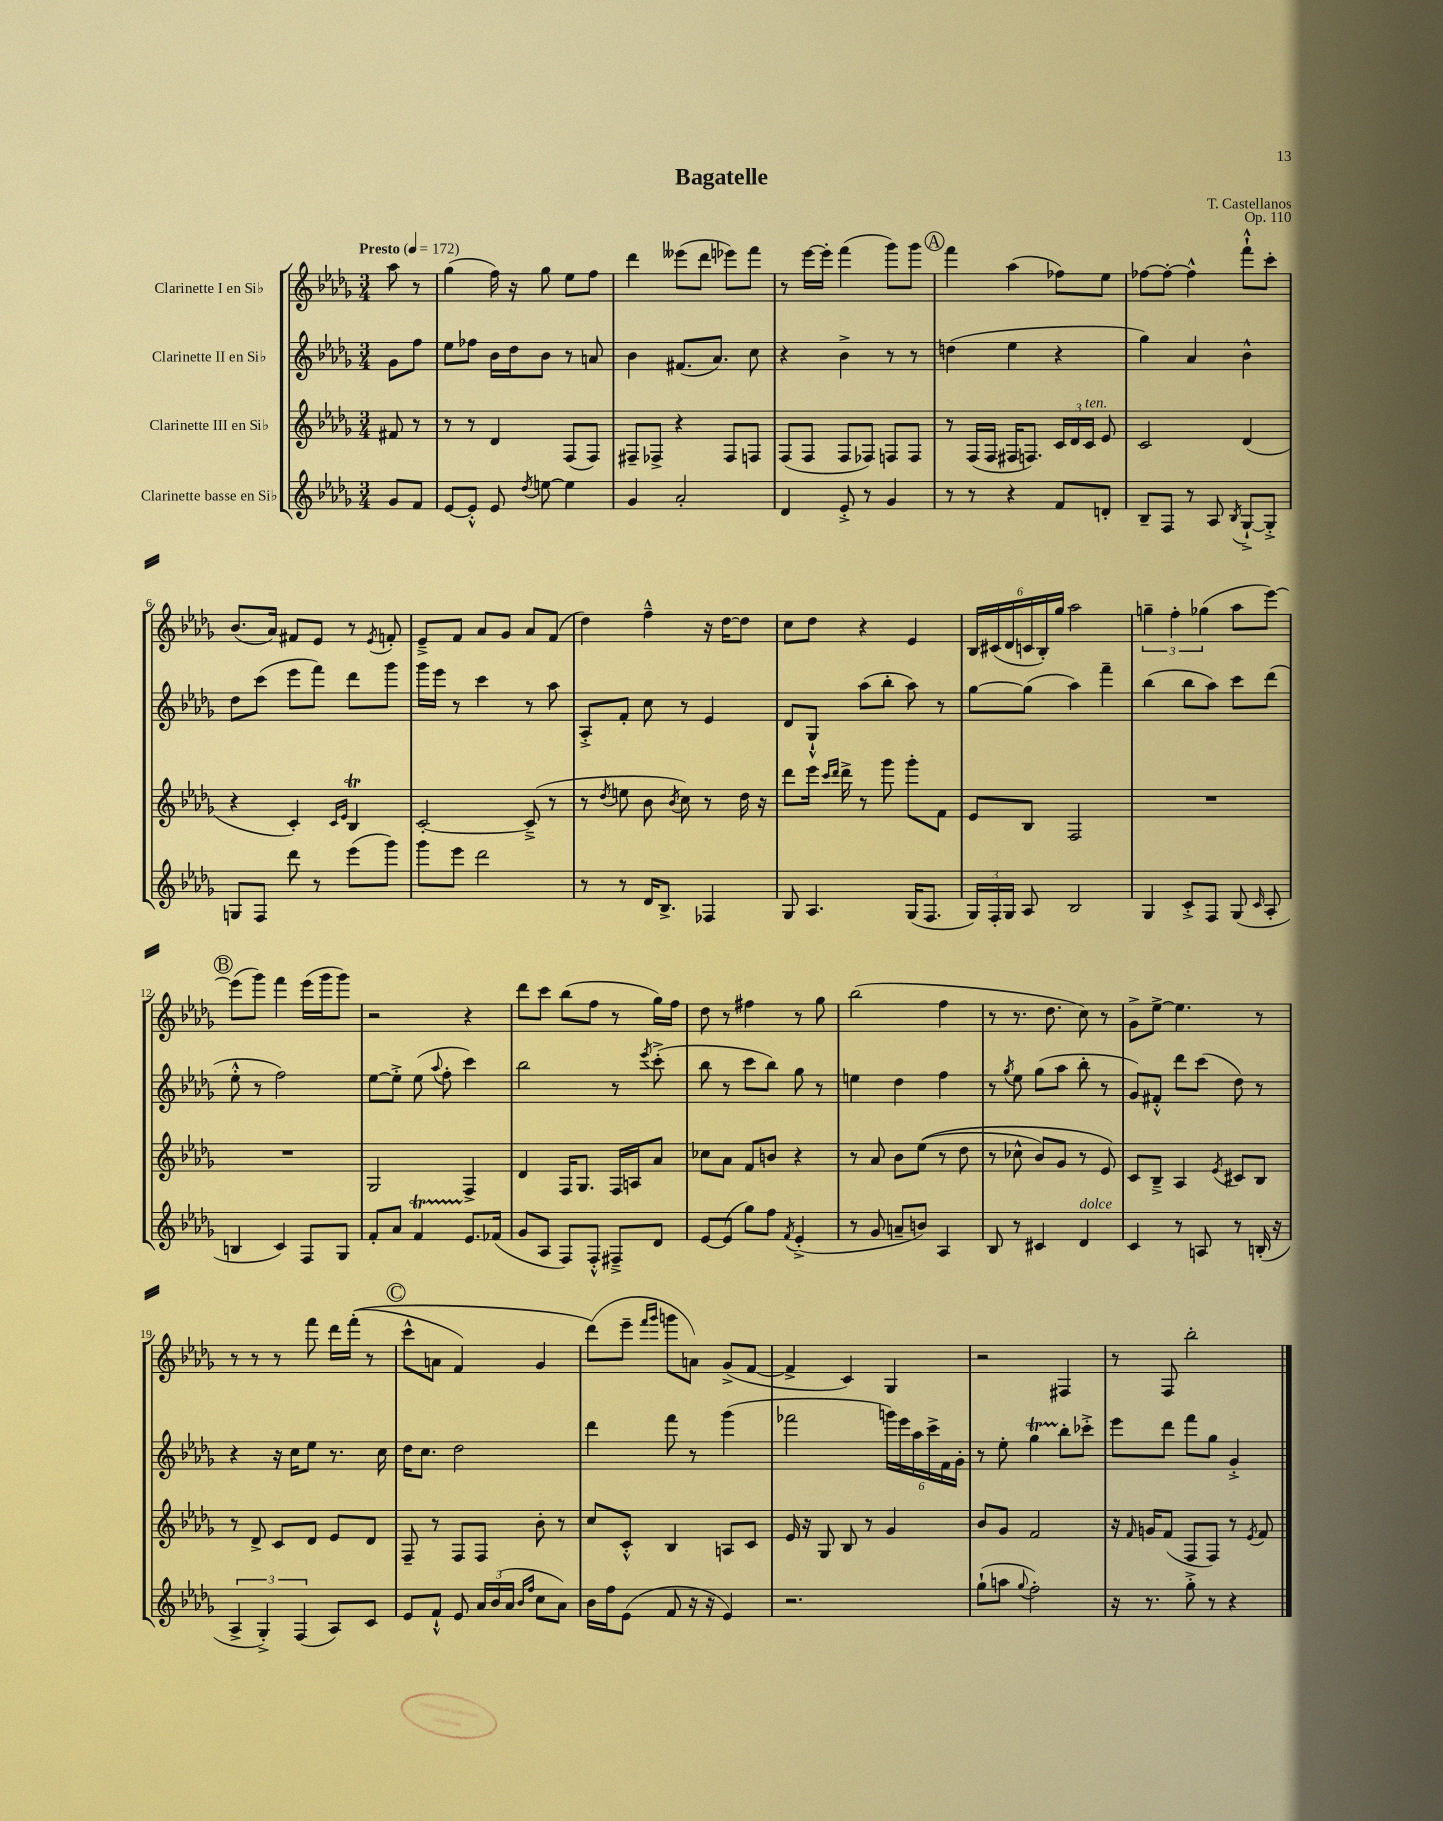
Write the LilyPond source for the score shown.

\header { title = "Bagatelle" composer = "T. Castellanos" opus = "Op. 110" }
<<
\new StaffGroup <<
\new Staff = "s0" \with { instrumentName = "Clarinette I en Sib" } {
    \clef treble \key des \major \numericTimeSignature \time 3/4 \partial 4 \tempo "Presto" 4 = 172
    \autoBeamOff aes''8 r8 |
    ges''4( f''16) r16 ges''8 ees''8[ f''8] |
    des'''4 eeses'''8[( des'''8] ees'''8[) f'''8] |
    r8 ees'''16[~ ees'''16]-. f'''4( ges'''8[) ges'''8] |
    \mark \markup { \circle "A" } f'''4 aes''4( fes''8[) ees''8] |
    fes''8[~ fes''8]~-. fes''4-^ f'''8[-!-^ c'''8]-. |
    bes'8.[( aes'16]) fis'8[ ees'8] r8 \acciaccatura { ees'8 } f'8-. |
    ees'8[---> f'8] aes'8[ ges'8] aes'8[ f'8]( |
    des''4) f''4---^ r16 des''16[~ des''8] |
    c''8[ des''8] r4 ees'4 |
    \tuplet 6/4 { bes16[ cis'16( des'16 c'16 bes16-.) ges''16] } aes''2 |
    \tuplet 3/2 { g''4-- f''4-. ges''4( } aes''8[ ees'''8]~) |
    \mark \markup { \circle "B" } ees'''8[( ges'''8]) f'''4 ees'''16[( ges'''16 ges'''8]) |
    r2 r4 |
    des'''8[ c'''8] bes''8[( f''8] r8 ges''16[) f''16] |
    des''8 r8 fis''4 r8 ges''8 |
    bes''2( f''4 |
    r8 r8. des''8. c''8) r8 |
    ges'8[-> ees''8]~-> ees''4. r8 |
    r8 r8 r8 f'''8 des'''16[ f'''16]-.(\( r8 |
    \mark \markup { \circle "C" } c'''8[-^ a'8] f'4) ges'4 |
    des'''8[(\) ees'''8]-- \grace { f'''16[ ges'''16] } g'''8[ a'8]) ges'8[->( f'8]~ |
    f'4-> c'4) ges4 |
    r2 fis4 |
    r8 f8 bes''2-. \bar "|." |
}
\new Staff = "s1" \with { instrumentName = "Clarinette II en Sib" } {
    \clef treble \key des \major \numericTimeSignature \time 3/4 \partial 4
    \autoBeamOff ges'8[ f''8] |
    ees''8[ fes''8] bes'16[ des''16 bes'8] r8 a'8 |
    bes'4 fis'8.[( aes'8.]) c''8 |
    r4 bes'4-> r8 r8 |
    \mark \markup { \circle "A" } d''4( ees''4 r4 |
    ges''4) aes'4 bes'4-^ |
    des''8[ c'''8]( ees'''8[ f'''8]) des'''8[ ges'''8] |
    ges'''16[ ees'''16] r8 c'''4 r8 aes''8 |
    aes8[-.-> f'8]-. c''8 r8 ees'4 |
    des'8[ ges8]-!-^ aes''8[( bes''8]-. aes''8) r8 |
    ges''8[~ ges''8]( aes''4) f'''4-- |
    bes''4( bes''8[ aes''8]) c'''8[ des'''8]( |
    \mark \markup { \circle "B" } ees''8-.-^ r8 f''2) |
    ees''8[~ ees''8]-.-> ees''8( \appoggiatura { aes''8 } f''8-. c'''4) |
    bes''2 r8 \acciaccatura { ees'''8 } c'''8-.->( |
    bes''8 r8 c'''8[ bes''8]) ges''8 r8 |
    e''4 des''4 f''4 |
    r8 \acciaccatura { ges''8 } ees''8 ges''8[( aes''8] bes''8-. r8 |
    ges'8[) fis'8]-.-^ des'''8[ c'''8]( des''8) r8 |
    r4 r16 c''16[ ees''8] r8. c''16 |
    \mark \markup { \circle "C" } des''16[ c''8.] des''2 |
    des'''4 f'''8 r8 ges'''4( |
    fes'''2 \tuplet 6/4 { g'''16[) ees'''16 aes''16 c'''16-> f'16 ges'16]-. } |
    r8 ees''8-. ges''4\startTrillSpan bes''8[-.\stopTrillSpan ces'''8]-.-> |
    ees'''8[ des'''8] f'''8[ ges''8] ges'4-.-> \bar "|." |
}
\new Staff = "s2" \with { instrumentName = "Clarinette III en Sib" } {
    \clef treble \key des \major \numericTimeSignature \time 3/4 \partial 4
    \autoBeamOff fis'8 r8 |
    r8 r8 des'4 f8[( f8]) |
    fis8[-- fes8]-> r4 fes8[ f8] |
    f8[( f8] f8[ fes8]) f8[ f8] |
    \mark \markup { \circle "A" } r8 f16[( f16] fis16[ f8.]) \tuplet 3/2 { c'16[ des'16 c'16]^\markup { \italic "ten." } } ees'8 |
    c'2 des'4( |
    r4 c'4-.) \grace { c'16[ ees'16] } bes4\trill |
    c'2~-. c'8--->( r8 |
    r8 \acciaccatura { des''8 } e''8 bes'8 \acciaccatura { bes'8 } c''8) r8 des''16 r16 |
    des'''8[ ees'''16] \grace { c'''16[ des'''16] } des'''16-> r8 ges'''8 ges'''8[-. f'8] |
    ees'8[ bes8] f2 |
    R2. |
    \mark \markup { \circle "B" } R2. |
    ges2 f4-> |
    des'4 f16[ ges8.] f16[ a16 aes'8] |
    ces''8[ aes'8] f'8[ b'8] r4 |
    r8 aes'8 bes'8[ ees''8](\( r8 des''8 |
    r8 ces''8-^ bes'8[) ges'8] r8 ees'8\) |
    c'8[ bes8]---> aes4 \acciaccatura { ees'8 } cis'8[ bes8] |
    r8 des'8-> c'8[ des'8] ees'8[ des'8] |
    \mark \markup { \circle "C" } f8-- r8 f8[ f8] bes'8-. r8 |
    c''8[ c'8]-.-^ bes4 a8[ c'8] |
    ees'16 r16 ges8 bes8 r8 ges'4 |
    bes'8[ ges'8] f'2 |
    r16 \grace { f'16 } g'16[ f'8]( f8[ f8]) r8 \acciaccatura { ees'8 } f'8 \bar "|." |
}
\new Staff = "s3" \with { instrumentName = "Clarinette basse en Sib" } {
    \clef treble \key des \major \numericTimeSignature \time 3/4 \partial 4
    \autoBeamOff ges'8[ f'8] |
    ees'8[~ ees'8]-.-^ ees'8 \acciaccatura { des''8 } e''8~ e''4 |
    ges'4 aes'2-. |
    des'4 ees'8-.-> r8 ges'4 |
    \mark \markup { \circle "A" } r8 r8 r4 f'8[ d'8]-. |
    bes8[-- f8] r8 aes8 \acciaccatura { bes8 } ges8[~-!-> ges8]-.-> |
    g8[ f8] des'''8 r8 ees'''8[( ges'''8]) |
    ges'''8[ ees'''8] des'''2 |
    r8 r8 des'16[ bes8.]-> fes4 |
    ges8 aes4. ges16[( f8.] |
    \tuplet 3/2 { ges16[) f16-. ges16] } aes8 bes2 |
    ges4 c'8[-.-> f8] ges8( \grace { c'16 } aes8-. |
    \mark \markup { \circle "B" } b4 c'4) f8[ ges8] |
    f'8[-. aes'8] f'4\startTrillSpan ees'8.[\stopTrillSpan fes'16]( |
    ges'8[ aes8] f8[) f8]-.-^ fis8[---> des'8] |
    ees'8[~ ees'8]( ges''8[) f''8] \acciaccatura { f'8 } ees'4-.->( |
    r8 ges'8 a'8[-- b'8]) aes4 |
    bes8 r8 cis'4 des'4^\markup { \italic "dolce" } |
    c'4 r8 a8 r8 b16-.( r16 |
    \tuplet 3/2 { aes4-> ges4-.->) f4( } aes8[) c'8] |
    \mark \markup { \circle "C" } ees'8[ f'8]-!-^ ees'8 \tuplet 3/2 { aes'16[ bes'16( aes'16] } \grace { bes'16[ f''16] } c''8[ aes'8]) |
    bes'16[ f''16 ees'8]( f'8 r16 r16 ees'4) |
    r2. |
    ges''8[-!( a''8] \appoggiatura { ges''8 } f''2-.) |
    r16 r8. ges''8-.-> r8 r4 \bar "|." |
}
>>
>>
